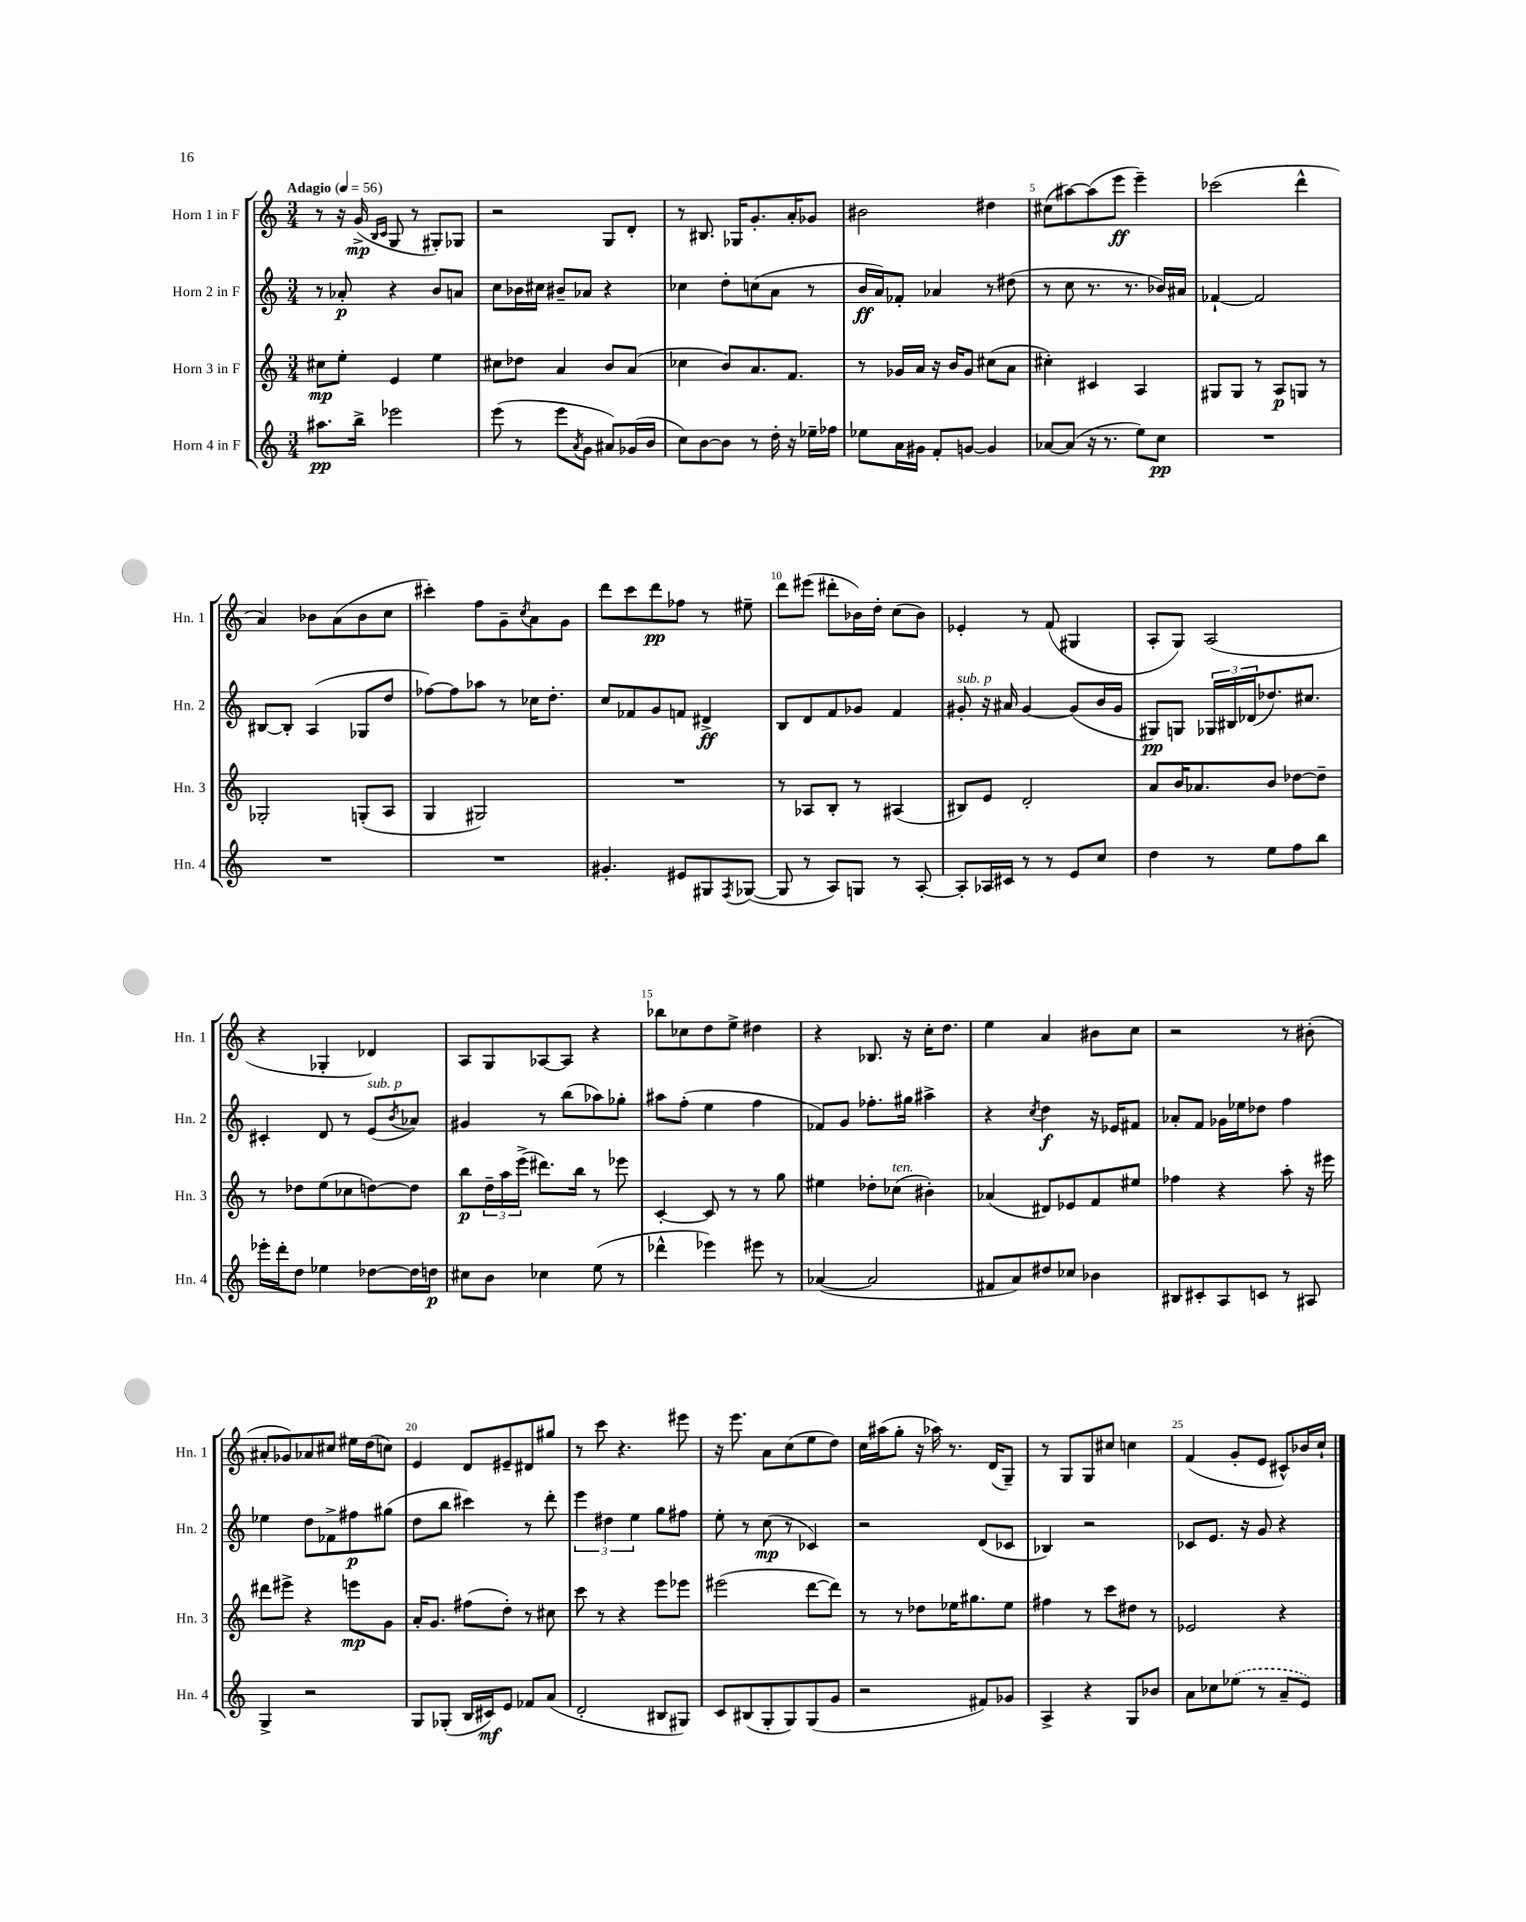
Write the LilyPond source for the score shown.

<<
\new StaffGroup <<
\new Staff = "s0" \with { instrumentName = "Horn 1 in F" shortInstrumentName = "Hn. 1" } {
    \clef treble \key c \major \numericTimeSignature \time 3/4 \tempo "Adagio" 4 = 56
    r8 r16 g'16->\mp( \grace { b16 c'16 } g8 r8 gis8-.) ges8 |
    r2 g8 d'8-. |
    r8 bis8. ges16 g'8.-. a'16-. ges'8 |
    bis'2 dis''4 |
    cis''8( ais''8~) ais''8( e'''8\ff e'''4--) |
    ces'''2( d'''4-^ |
    a'4) bes'8 a'8( bes'8 c''8 |
    cis'''4-.) f''8 g'8-- \acciaccatura { c''8 } a'8 g'8 |
    d'''8 c'''8 d'''8\pp fes''8 r8 eis''8-- |
    d'''8 eis'''8( dis'''8-. bes'16) d''16-. c''8( bes'8) |
    ees'4-. r8 f'8( gis4 |
    a8-. g8) a2( |
    r4 ges4-. des'4) |
    a8 g8 aes8~ aes8 r4 |
    bes''8 ces''8 d''8 e''8-> dis''4 |
    r4 bes8. r16 c''16-. d''8. |
    e''4 a'4 bis'8 c''8 |
    r2 r8 bis'8-.( |
    ais'8-. ges'8) aes'8 cis''8 eis''16 d''16( c''8) |
    e'4 d'8 eis'8-- dis'8 gis''8 |
    r8 c'''8 r4. eis'''8 |
    r16 e'''8. a'8 c''8( e''8 d''8) |
    c''16 ais''16( g''8-. r16 aes''16) r8. d'16( g8--) |
    r8 g8 g8 cis''8 c''4 |
    f'4( g'8-. e'8 cis'8-^) bes'16 c''16-! \bar "|." |
}
\new Staff = "s1" \with { instrumentName = "Horn 2 in F" shortInstrumentName = "Hn. 2" } {
    \clef treble \key c \major \numericTimeSignature \time 3/4
    r8 aes'8-.\p r4 b'8 a'8 |
    c''8 bes'16 cis''16 bis'8-- aes'8 r4 |
    ces''4 d''8-. c''8( a'8 r8 |
    b'16\ff a'16) fes'8-. aes'4 r8 dis''8( |
    r8 c''8 r8. r8. bes'16) ais'16 |
    fes'4~-! fes'2 |
    bis8~ bis8-. a4( ges8 d''8 |
    fes''8~) fes''8 aes''8 r8 ces''16 d''8.-. |
    c''8 fes'8 g'8 f'8 dis'4->\ff |
    b8 d'8 f'8 ges'8 f'4 |
    gis'8-.^\markup { \italic "sub. p" } r16 ais'16 gis'4~ gis'8( b'16 gis'16 |
    gis8\pp) g8 \tuplet 3/2 { ges16 bis16 des'16( } des''8.) cis''8. |
    cis'4-. d'8 r8 e'8^\markup { \italic "sub. p" }( \acciaccatura { b'8 } aes'8) |
    gis'4 r8 b''8( aes''8) ges''8-. |
    ais''8 f''8-.( e''4 f''4 |
    fes'8) g'8 fes''8.-. gis''16 ais''4-> |
    r4 \acciaccatura { c''8 } d''4\f r16 ees'16 fis'8 |
    aes'8-. f'8 ges'16 ees''16 des''8 f''4 |
    ees''4 d''8 fes'8-> fis''8\p gis''8( |
    d''8 b''8 cis'''4) r8 d'''8-. |
    \tuplet 3/2 { e'''4 dis''4 e''4 } g''8 fis''8 |
    e''8-. r8 c''8\mp( r8 ces'4) |
    r2 d'8( ces'8 |
    bes4) r2 |
    ces'8 e'8. r16 g'8 r4 \bar "|." |
}
\new Staff = "s2" \with { instrumentName = "Horn 3 in F" shortInstrumentName = "Hn. 3" } {
    \clef treble \key c \major \numericTimeSignature \time 3/4
    cis''8\mp e''8-. e'4 e''4 |
    cis''8 des''8 a'4 b'8 a'8( |
    ces''4 b'8) a'8. f'8. |
    r8 ges'16 a'16 r16 b'16 ges'8 cis''8( a'8 |
    cis''4-.) cis'4 a4 |
    gis8 gis8 r8 a8\p g8 r8 |
    ges2-. g8-.( a8 |
    g4 gis2) |
    R2. |
    r8 aes8 b8-. r8 ais4( |
    bis8) e'8 d'2-. |
    a'8 b'16 aes'8. b'8 des''8~ des''8-- |
    r8 des''8 e''8( ces''8 d''8~) d''8 |
    b''8\p \tuplet 3/2 { d''16-- a''16 e'''16->( } dis'''8.) b''16 r8 ees'''8 |
    c'4~-. c'8 r8 r8 g''8 |
    eis''4 des''8-. ces''8^\markup { \italic "ten." }( bis'4-.) |
    aes'4( dis'8) ees'8 f'8 eis''8 |
    fes''4 r4 a''8-. r16 eis'''16 |
    dis'''8 eis'''8-> r4 e'''8\mp g'8 |
    a'16-. g'8. fis''8( d''8-.) r8 cis''8 |
    c'''8 r8 r4 e'''8 ees'''8 |
    eis'''2( d'''8~ d'''8) |
    r8 r8 des''8 ees''16 gis''8. ees''8 |
    fis''4 r8 c'''8 dis''8 r8 |
    ees'2 r4 \bar "|." |
}
\new Staff = "s3" \with { instrumentName = "Horn 4 in F" shortInstrumentName = "Hn. 4" } {
    \clef treble \key c \major \numericTimeSignature \time 3/4
    ais''8.\pp b''16-> ees'''2 |
    e'''8( r8 e'''8 \acciaccatura { a'8 } g'8 ais'8) ges'16( b'16 |
    c''8) b'8~ b'8 r8 d''16-. r16 ees''16-- fes''16 |
    ees''8 a'16 gis'16 f'8-. g'8~ g'4 |
    aes'8~ aes'8( r16 r8. e''8) c''8\pp |
    R2. |
    R2. |
    R2. |
    gis'4.-. eis'8 gis8 \acciaccatura { f8 } ges8~( |
    ges8 r8 a8) g8 r8 a8~-. |
    a8-. aes16 cis'16 r8 r8 e'8 c''8 |
    d''4 r8 e''8 f''8 b''8 |
    ees'''16-. d'''16-. d''8 ees''4 des''8~ des''16 d''16\p |
    cis''8 b'8 ces''4 e''8( r8 |
    des'''4-^ ees'''4) eis'''8 r8 |
    aes'4~( aes'2 |
    fis'8 a'8) dis''8 ces''8 bes'4 |
    bis8 cis'8-. a8 c'8 r8 ais8 |
    g4-> r2 |
    g8 ges8-.( b16 cis'16\mf) e'8 fes'8 a'8( |
    d'2-. bis8 gis8) |
    c'8 bis8( g8-. g8) g8( g'8 |
    r2 fis'8) ges'8 |
    a4-> r4 g8 bes'8 |
    a'8 ces''8 \once \slurDashed ees''8( r8 a'8-- e'8) \bar "|." |
}
>>
>>
\layout { \context { \Score \override BarNumber.break-visibility = ##(#f #t #t) barNumberVisibility = #(every-nth-bar-number-visible 5) } }
